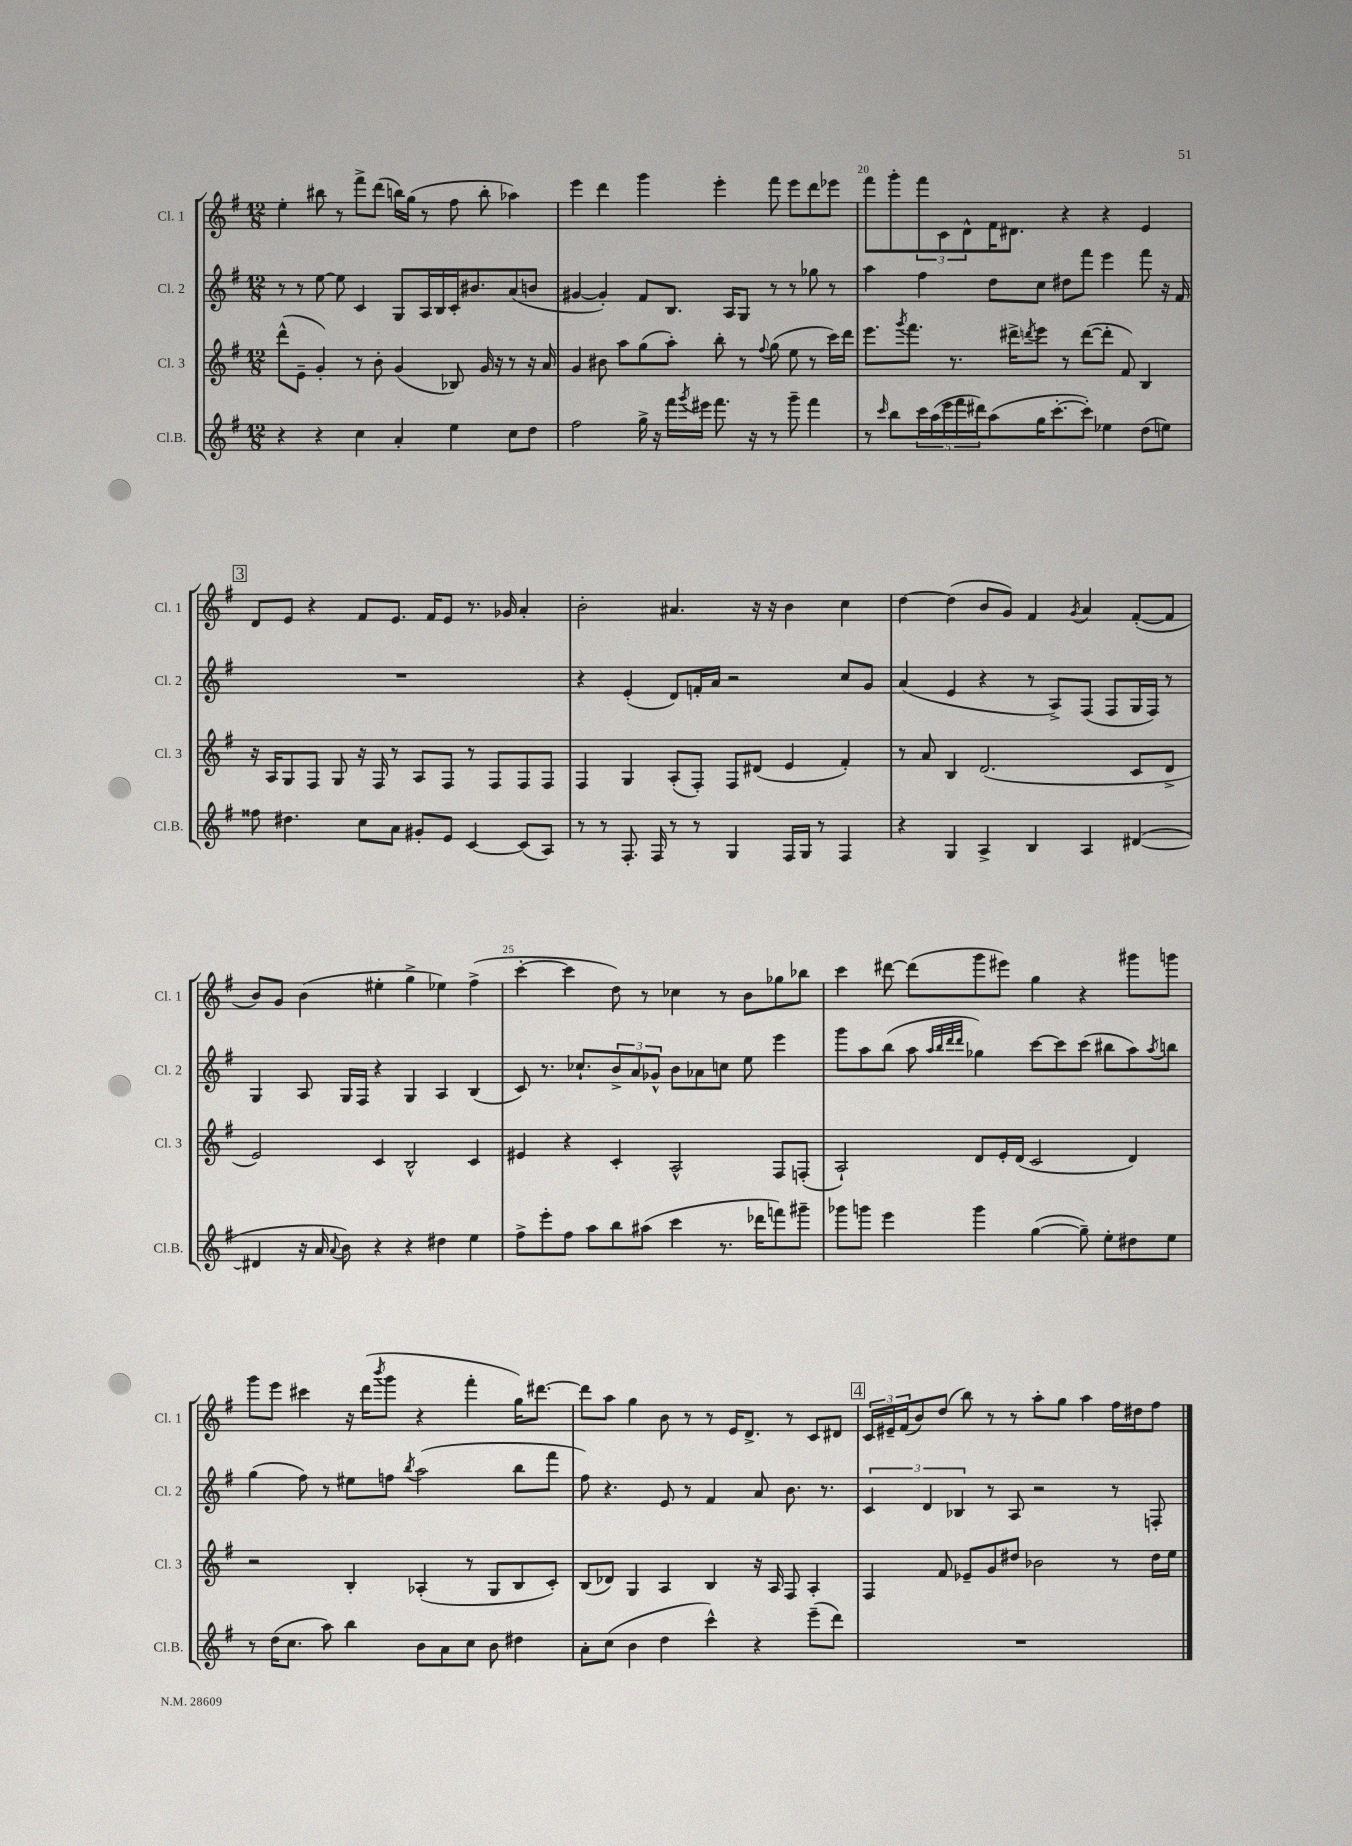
<<
\new StaffGroup <<
\new Staff = "s0" \with { instrumentName = "Cl. 1" shortInstrumentName = "Cl. 1" } {
    \clef treble \key g \major \numericTimeSignature \time 12/8
    e''4-. bis''8 r8 fis'''8-> d'''8( b''16) g''16( r8 fis''8 b''8-. aes''4) |
    e'''4 d'''4 g'''4 e'''4-. fis'''8 e'''8 d'''8 ees'''8 |
    fis'''8 g'''8-. \tuplet 3/2 { fis'''8 c'8 d'8-^ } fis'16 dis'8. r4 r4 e'4 |
    \mark \markup { \box "3" } d'8 e'8 r4 fis'8 e'8. fis'16 e'8 r8. ges'16 a'4-. |
    b'2-. ais'4. r16 r16 b'4 c''4 |
    d''4~ d''4( b'8 g'8) fis'4 \acciaccatura { g'8 } a'4 fis'8~-.( fis'8 |
    b'8) g'8 b'4( eis''4-. g''4-> ees''4) fis''4->( |
    c'''4~-. c'''4 d''8) r8 ces''4 r8 b'8 ges''8 bes''8 |
    c'''4 dis'''8~ dis'''8( g'''8 eis'''8) g''4 r4 gis'''8 g'''8 |
    g'''8 e'''8 cis'''4 r16 d'''16( \acciaccatura { b'''8 } g'''8 r4 fis'''4-. g''16) dis'''8.~ |
    dis'''8 a''8 g''4 b'8 r8 r8 e'16 d'8.-> r8 c'8 dis'8 |
    \mark \markup { \box "4" } \tuplet 3/2 { c'16 eis'16-- fis'16( } b'8) d''8( b''8) r8 r8 a''8-. g''8 a''4 fis''16 dis''16 fis''8 \bar "|." |
}
\new Staff = "s1" \with { instrumentName = "Cl. 2" shortInstrumentName = "Cl. 2" } {
    \clef treble \key g \major \numericTimeSignature \time 12/8
    r8 r8 e''8~ e''8 c'4 g8 a16 b16 c'16-. bis'8. a'8( b'8 |
    gis'4~ gis'4-.) fis'8 b8. a16 g8 r8 r8 ges''8 r8 |
    a''4 fis''4 d''8 c''8 dis''8 fis'''8 e'''4 fis'''8 r16 fis'16 |
    \mark \markup { \box "3" } R1. |
    r4 e'4-.( d'8) f'16-. a'16 r2 c''8 g'8 |
    a'4( e'4 r4 r8 a8->) fis8( fis8 g16 fis16) r8 |
    g4 a8 g16 fis16 r4 g4 a4 b4( |
    c'8) r8. ces''8.-! \tuplet 3/2 { b'8-> a'8 ges'8-^ } b'8 aes'8 c''8 e''8 e'''4 |
    g'''8 a''8 b''8( a''8 \grace { a''32 b''32 d'''32 d'''32 } ges''4) c'''8~ c'''8 c'''8( bis''8 a''8) \acciaccatura { a''8 } b''8 |
    g''4( fis''8) r8 eis''8 f''8 \acciaccatura { b''8 } a''2( b''8 fis'''8 |
    fis''8) r4. e'8 r8 fis'4 a'8 b'8. r8. |
    \mark \markup { \box "4" } \tuplet 3/2 { c'4 d'4 bes4 } r8 a8 r2 r8 f8-. \bar "|." |
}
\new Staff = "s2" \with { instrumentName = "Cl. 3" shortInstrumentName = "Cl. 3" } {
    \clef treble \key g \major \numericTimeSignature \time 12/8
    d'''8-^( e'8-- g'4-.) r8 b'8-. g'4( bes8) g'16 r16 r8 r16 a'16 |
    g'4 bis'8 a''8 g''8( a''8-.) b''8-. r8 \appoggiatura { fis''8 } g''8( e''8 r8 c'''16) d'''16 |
    e'''8. \acciaccatura { g'''8 } fis'''8. r8. dis'''16-> \acciaccatura { d'''8 } e'''8 r8 d'''8~( d'''8-. fis'8) b4 |
    \mark \markup { \box "3" } r16 a16 g8 fis8 g8 r16 fis16 r8 a8 fis8 r8 fis8 fis8 fis8 |
    fis4 g4 a8-.( fis8-.) fis8 dis'8( e'4 fis'4-.) |
    r8 a'8 b4 d'2.( c'8 d'8-> |
    e'2) c'4 b2-^ c'4 |
    eis'4 r4 c'4-. a2-^ fis8 f8-.( |
    a2-!) d'8 e'16-. d'16( c'2 d'4) |
    r2 b4-. aes4-.( r8 g8 b8 c'8-.) |
    b8( des'8) g4 a4 b4 r16 a16 fis8 a4-. |
    \mark \markup { \box "4" } fis4 fis'8 ees'8-- g'8 dis''8 bes'2 r8 dis''16 e''16 \bar "|." |
}
\new Staff = "s3" \with { instrumentName = "Cl.B." shortInstrumentName = "Cl.B." } {
    \clef treble \key g \major \numericTimeSignature \time 12/8
    r4 r4 c''4 a'4-. e''4 c''8 d''8 |
    fis''2 g''16-> r16 fis'''16 \acciaccatura { g'''8 } eis'''16 fis'''8. r16 r8 g'''8-- fis'''4 |
    r8 \grace { c'''16 } b''8 \tuplet 5/4 { c'''16 a''16( e'''16 fis'''16 dis'''16) } a''8( g''16 c'''8.~-. c'''8-.) ees''4 d''8( e''8) |
    \mark \markup { \box "3" } fisis''8 dis''4. c''8 a'8 gis'8-. e'8 c'4~ c'8( a8) |
    r8 r8 fis8.-. fis16 r8 r8 g4 fis16 g16 r8 fis4 |
    r4 g4 a4-> b4 a4 dis'4~( |
    dis'4 r16 a'16 \appoggiatura { a'8 } b'8) r4 r4 dis''4 e''4 |
    fis''8-> e'''8-. fis''8 a''8 b''8 ais''8( c'''4 r8. des'''16 f'''8) gis'''8-- |
    ges'''8 g'''8 e'''4 g'''4 g''4~( g''8--) e''8-. dis''8 e''8 |
    r8 d''16( c''8. a''8) b''4 b'8 a'8 c''8 b'8 dis''4 |
    a'8-. c''8( b'4 d''4 c'''4-^) r4 e'''8--( d'''8) |
    \mark \markup { \box "4" } R1. \bar "|." |
}
>>
>>
\layout { \context { \Score currentBarNumber = #18 \override BarNumber.break-visibility = ##(#f #t #t) barNumberVisibility = #(every-nth-bar-number-visible 5) } }
